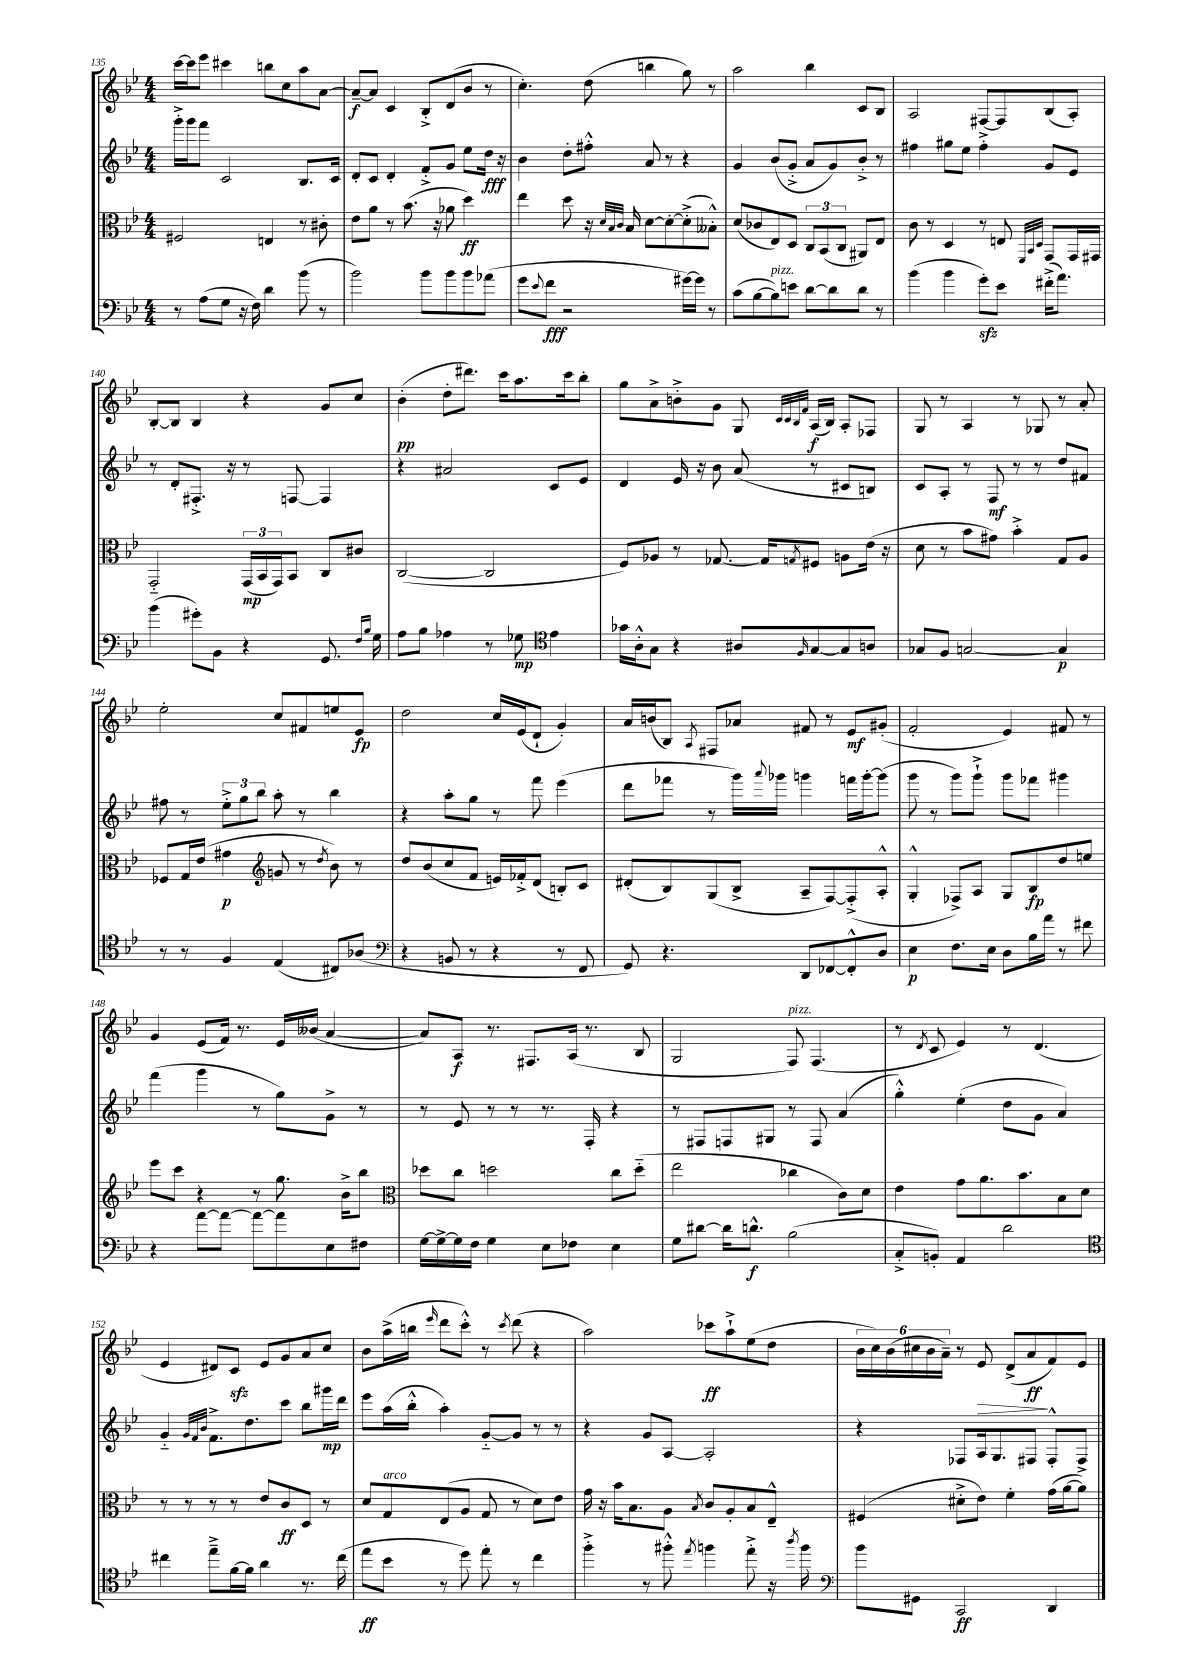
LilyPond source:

<<
\new StaffGroup <<
\new Staff = "s0" {
    \clef treble \key bes \major \numericTimeSignature \time 4/4
    c'''16~ c'''16 ees'''8 cis'''4 b''8 c''8 a''8 a'8~ |
    a'8~--\f a'8 c'4 bes8-.-> d'8( bes'8 r8 |
    c''4.-.) d''8( b''4 g''8) r8 |
    a''2 bes''4 c'8 bes8 |
    a2 fis8~ fis8 bes8( a8-.) |
    bes8~-. bes8 bes4 r4 g'8 c''8 |
    bes'4-.\pp( d''8-. dis'''8.) c'''16 a''8. c'''16 bes''8-. |
    g''8 a'8-> b'8-.-> g'8 g8 \grace { c'32 c'32 bes32 f'32 } a16\f( bes16) a8-. fes8 |
    g8 r8 a4 r8 ges8 r8 a'8-. |
    ees''2-. c''8 fis'8 e''8 ees'8\fp |
    d''2 c''16 ees'16( d'8-! g'4-.) |
    a'16 b'16( bes8) \acciaccatura { a8 } fis8 aes'8 fis'8 r8 ees'8\mf gis'8-.( |
    f'2-. ees'4) fis'8 r8 |
    g'4 ees'8( f'16) r8. ees'16 beses'16( a'4~ |
    a'8) a8\f r8. fis8. a16( r8. bes8 |
    g2 f8^\markup { \italic "pizz." }) f4.( |
    r8 \acciaccatura { d'8 } c'8 ees'4) r8 d'4.( |
    ees'4 dis'8) c'8\sfz ees'8 g'8 a'8 c''8 |
    bes'8 a''16->( b''16 \grace { ees'''16 } d'''8 c'''8-.-^) r8 \acciaccatura { c'''8 } d'''8( r4 |
    a''2) ces'''8\ff a''8-!-> ees''8( d''8 |
    \tuplet 6/4 { bes'16 c''16) bes'16( cis''16 bes'16 a'16--) } r8 ees'8\> d'8->( a'8\ff\! f'8) ees'8 \bar "|." |
}
\new Staff = "s1" {
    \clef treble \key bes \major \numericTimeSignature \time 4/4
    g'''16-.-> g'''16 f'''8 c'2 bes8. c'16 |
    d'8-. c'8 d'4-. f'8-.-> g'8 ees''8 d''16\fff r16 |
    bes'4 d''8-. fis''8-.-^ a'8 r8 r4 |
    g'4 bes'8( g'8-.-> a'8 g'8) bes'8-.-> r8 |
    fis''4 gis''8 ees''8 fis''4-.-> g'8 ees'8 |
    r8 d'8-. fis8.-.-> r16 r8 f8~ f4 |
    r4 ais'2 c'8 ees'8 |
    d'4 ees'16 r16 bes'8 a'8( r8 cis'8 b8) |
    c'8 a8-. r8 f8\mf r8 r8 d''8 fis'8 |
    fis''8 r8 \tuplet 3/2 { ees''8-.-> g''8 bes''8 } a''8-. r8 bes''4 |
    r4 a''8-. g''8 r8 f'''8 ees'''4( |
    d'''8 fes'''8 r8 g'''16) \appoggiatura { a'''8 } ges'''16 g'''4 f'''16 g'''16~-. g'''8( |
    g'''8 r8 g'''8) g'''8-!-> g'''8 fes'''8 gis'''4 |
    f'''4( g'''4 r8 g''8) g'8-> r8 |
    r8 ees'8 r8 r8 r8. f16-. r4 |
    r8 fis8 f8 gis8 r8 f8 a'4( |
    g''4-.-^) ees''4-.( d''8 g'8 a'4) |
    g'4-_ \grace { g'32 f'32 bes'32 } f'8.-> d''8. c'''8 bes''8 gis'''16\mp d'''16 |
    ees'''8 a''16( bes''16-.-^ a''4-.) g'8~-_ g'8 r8 r8 |
    r4 g'8 a8~ a2-. |
    r4 fes8 a16 g8. fis8 fis8-.-^ fis8-> \bar "|." |
}
\new Staff = "s2" {
    \clef alto \key bes \major \numericTimeSignature \time 4/4
    fis2 e4 r8 cis'8-. |
    ees'8 a'8 r8 bes'8.( r16 aes'8 d''4\ff) |
    ees''4 d''8 r16 \grace { d'32 bes32 c'32 } bes16 d'8~ d'8~-. d'8-.->( beses8-.-^) |
    d'8( ces'8 ees8) d8 \tuplet 3/2 { c8 bes,8( c8 } ais,8) ees8 |
    c'8 r8 d4 r8 e8 \grace { f,32 bes,32 d32 } g,8 g,16 gis,16 |
    g,2-_ \tuplet 3/2 { g,16\mp( bes,16 g,16) } bes,8 c8 cis'8 |
    c2~( c2 |
    f8) aes8 r8 ges8.~ ges16 \acciaccatura { g8 } fis8 a8 ees'16( r16 |
    d'8 r8 bes'8 gis'8) bes'4-.-> g8 a8 |
    fes8 g16 ees'16( gis'4\p \clef treble g'8 r8 \acciaccatura { d''8 } bes'8) r8 |
    d''8 bes'8( c''8 f'8 e'16) fes'16-.-> d'8( b8-.) c'8 |
    dis'8-.( bes8) g8( bes8-> a8-- f8~) f8-.->( a8-.-^ |
    g4-.-^ fes8->) a8 g8 bes8\fp d''8 e''8 |
    ees'''8 c'''8 r4 r8 g''8. bes'16-> bes''8 |
    \clef alto des''8 c''8 d''2 c''8 d''8-_( |
    ees''2 ces''4 c'8) d'8 |
    ees'4 g'8 a'8. bes'8. bes8 d'8 |
    r8 r8 r8 r8 ees'8 c'8\ff d8 r8 |
    d'8 g8^\markup { \italic "arco" } ees8( a8 g8 r8 d'8) ees'8 |
    g'16 r16 bes'16 bes8. a8 \acciaccatura { bes8 } c'8 a8-. bes8 ees8---^ |
    fis4( dis'8-.-> ees'8) f'4-. g'16( a'16~ a'8) \bar "|." |
}
\new Staff = "s3" {
    \clef bass \key bes \major \numericTimeSignature \time 4/4
    r8 a8( g8 r16 f16) d'4 bes'8( r8 |
    bes'2) bes'8 bes'8 bes'8 aes'8( |
    g'8 \appoggiatura { ees'8 } f'8\fff r2 gis'16~) gis'16 r8 |
    c'8( bes8~ bes8^\markup { \italic "pizz." }) e'8 d'8~ d'8 d'8 r8 |
    bes'4( bes'4 g'8-.\sfz) ees'8 fis'16-.->( a'8.) |
    bes'4( gis'8-.) bes,8 r4 g,8. \grace { f16 bes16 } g16 |
    a8 bes8 aes4 r8 ges8\mp \clef tenor ees'4 |
    ges'16 a16-.-^ g8 r4 ais8 \grace { f16 } g8~ g8 a8 |
    ges8 f8 g2~ g4\p |
    r8 r8 f4 ees4( cis8) aes8( |
    \clef bass r4 b,8 r8 r4 r8 f,8 |
    g,8) r4. d,8 fes,8~ fes,8-.-^ d8 |
    ees4\p f8. ees16 d8 bes16 a'16 r8 fis'8 |
    r4 a'8~ a'8~ a'8~ a'8 ees8 fis8 |
    g16~ g16~-> g16 f16 g4 ees8 fes8 ees4 |
    g8 dis'8~ dis'16 d'8.-^\f bes2( |
    c8-.-> b,8-.) a,4 d'2 |
    \clef tenor cis''4 ees''8---> f'16~ f'16 a'4 r8. cis''16( |
    ees''8\ff bes'8 r8 d''8) ees''8-. r8 c''4 |
    f''4-.-> r8 fis''8-.-^ \acciaccatura { ees''8 } f''4 ees''8-.-> r16 \acciaccatura { a''8 } f''16 |
    \clef bass bes'8 gis,8 c,2\ff d,4 \bar "|." |
}
>>
>>
\layout { \context { \Score currentBarNumber = #135 } }
